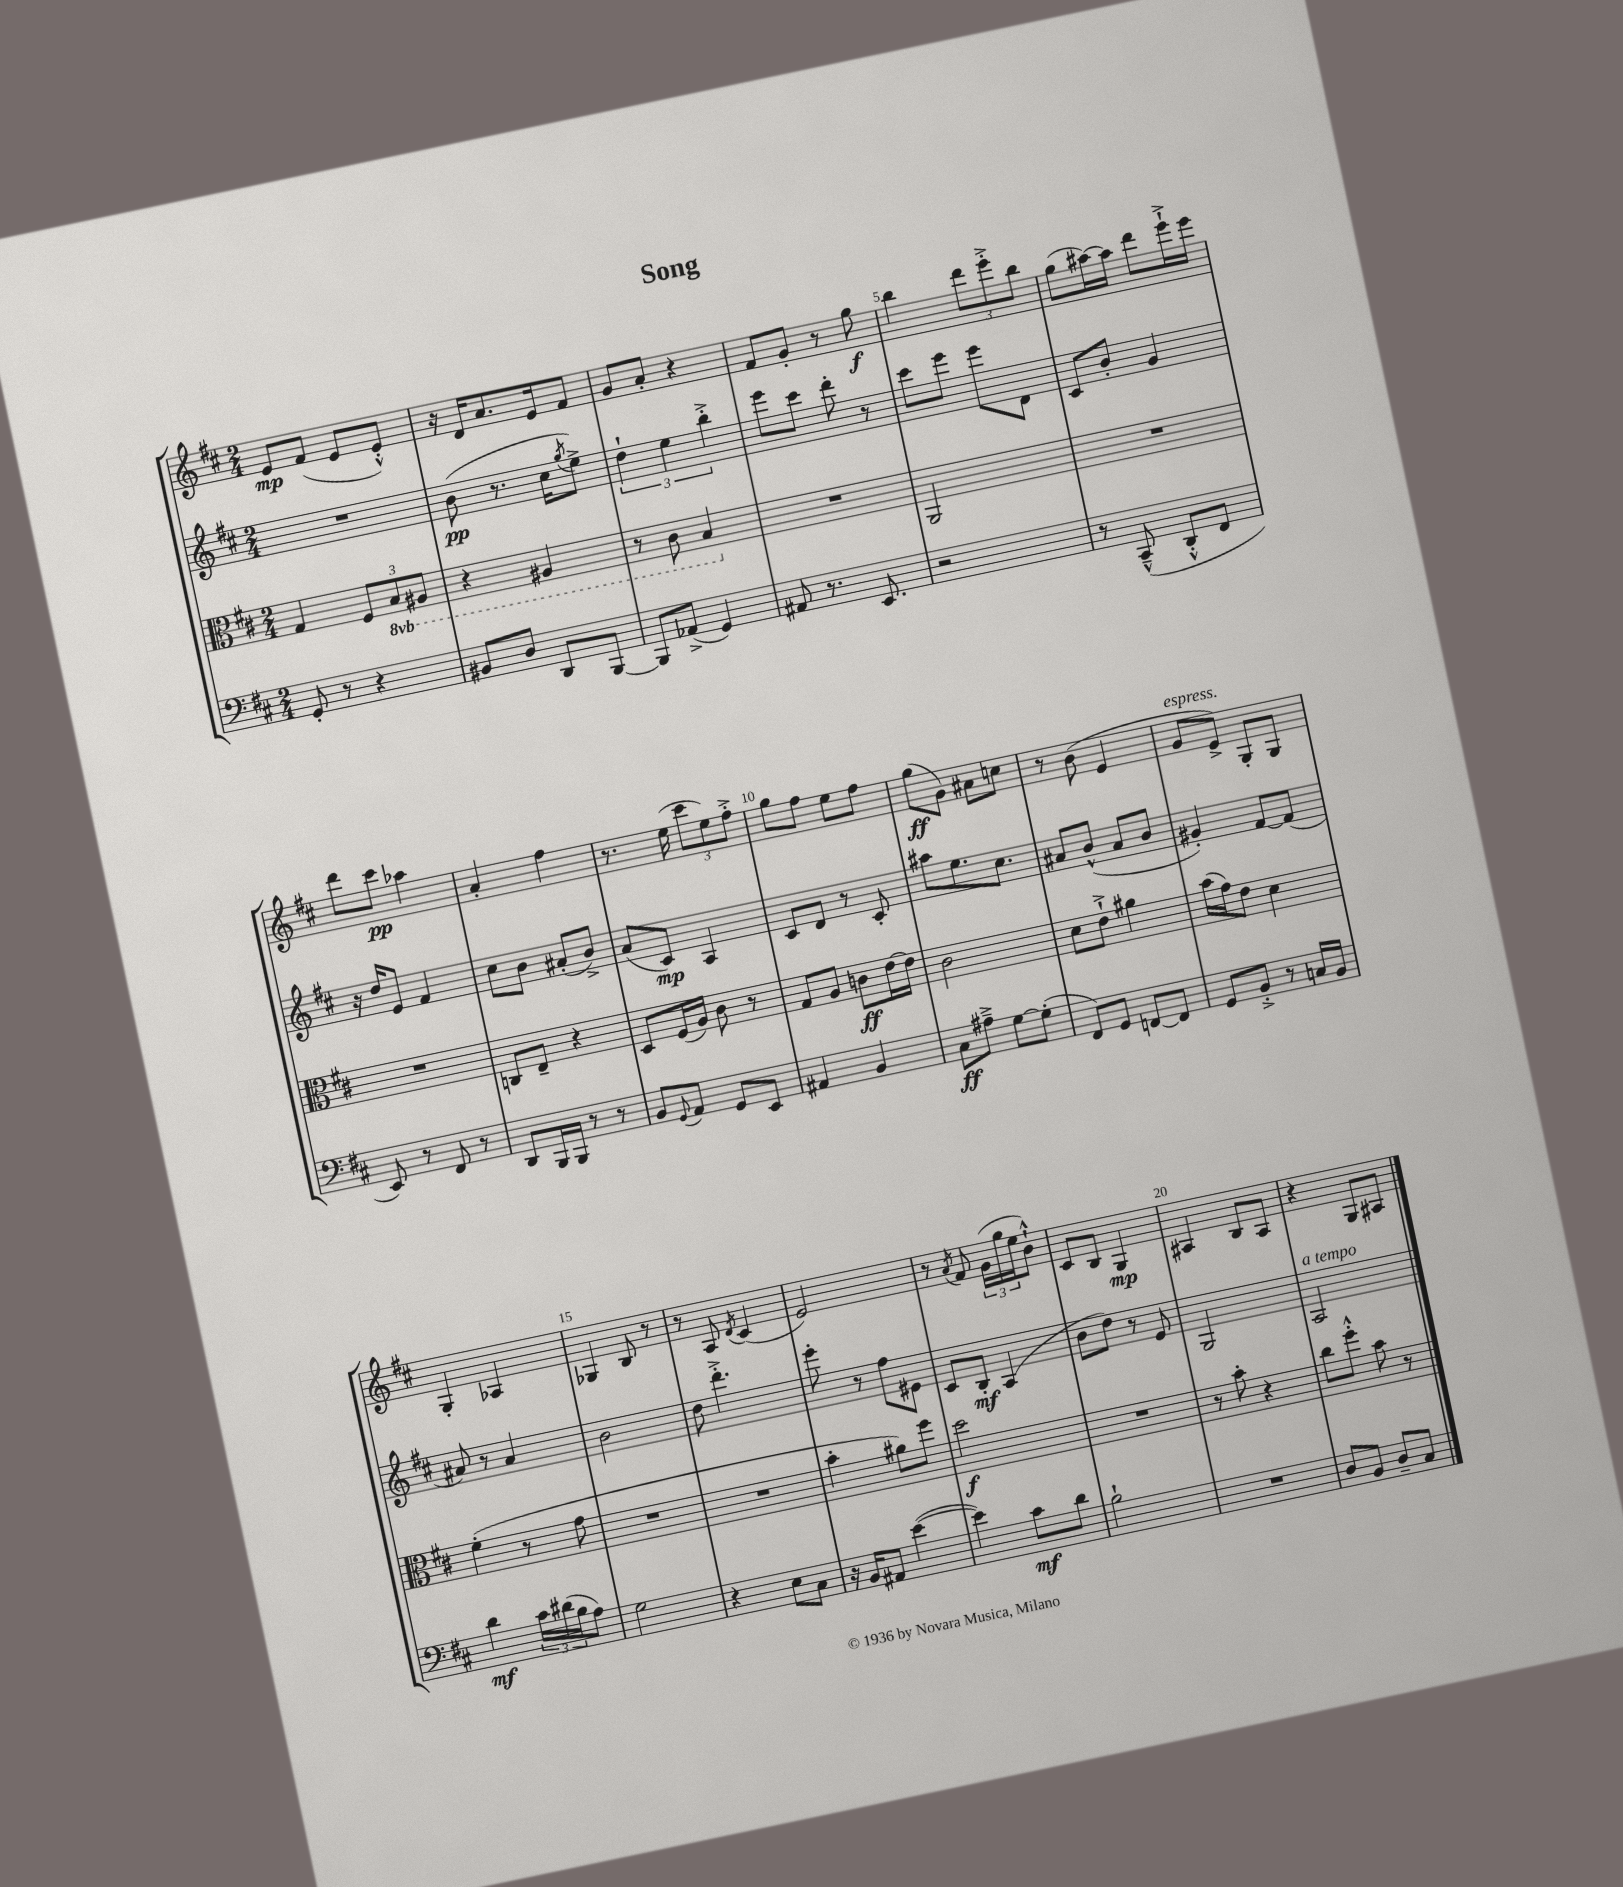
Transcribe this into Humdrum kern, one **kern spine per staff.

**kern	**kern	**kern	**kern
*staff4	*staff3	*staff2	*staff1
*clefF4	*clefC3	*clefG2	*clefG2
*k[f#c#]	*k[f#c#]	*k[f#c#]	*k[f#c#]
*M2/4	*M2/4	*M2/4	*M2/4
8GG'	4G	2r	8e
8r	.	.	(8f#
4r	12F#	.	8e
.	12BB	.	.
.	.	.	8e'^^)
.	12AA#	.	.
=	=	=	=
8BB#	4r	(8b	16r
.	.	.	16d
8D	.	8.r	8.a
8DD	4AA#	.	.
.	.	16cc#	16e
.	.	8qgg	.
[8BBB	.	8ee^)	8f#
=	=	=	=
8BBB]	8r	6dd`	8g
(8AA-^	8C#	.	8a'
.	.	6ee	.
4GG)	4BB	.	4r
.	.	6bb'^	.
=	=	=	=
8AA#	2r	8eee	8f#
8.r	.	8ccc#	8g'
.	.	8ddd'	8r
8.EE	.	.	.
.	.	8r	8gg
=	=	=	=
2r	2AA	8ccc#	4bb
.	.	8eee	.
.	.	8eee	12ddd
.	.	.	12eee'^
.	.	8d	.
.	.	.	12bb
=	=	=	=
8r	2r	8c#	(8gg
(8CC#~^^	.	8b'	[16aa#)
.	.	.	16aa#]
8DD'^^	.	4g	8ddd
8FF#	.	.	16eee`^
.	.	.	16eee
=	=	=	=
8EE)	2r	16r	8ddd
.	.	16dd	.
8r	.	8e	8ccc#
8FF#	.	4f#	4aa-
8r	.	.	.
=	=	=	=
8DD	8C	8cc#	4a'
16BBB	8E~	8b	.
16BBB	.	.	.
8r	4r	(8a#'	4ff#
8r	.	8b^)	.
=	=	=	=
8BB	8D	(8a	8.r
8qqGG	.	.	.
8AA	(16F#	8c#)	.
.	16A)	.	(16ee
8GG	8c#	4A	12ccc#
.	.	.	12ee)
8EE	8r	.	.
.	.	.	12ff#'^
=	=	=	=
4AA#	8G	8c#	8gg
.	8A	8d	8ff#
4BB	8c	8r	8ee
.	[16e	8c#'	8ff#
.	16e]	.	.
=	=	=	=
8C#	2c#	8aa#	(8gg
8A#~^	.	8.ee	8g)
[8G	.	.	8a#
.	.	8.cc#	.
(8G']	.	.	8cc
=	=	=	=
8FF#)	8d	8a#	8r
8GG	8e`^	(8b^^	(8b
[8FF	4a#	8a#	4e
8FF]	.	8b	.
=	=	=	=
8GG	(16b	4g#')	8g
.	16g)	.	.
8BB'^	8e	.	8e^)
8r	4d	[8f#	8G'
16C	.	(8f#]	8G
16BB	.	.	.
=	=	=	=
4d	(4f#'	8a#)	4G'
.	.	8r	.
24c#	8r	4a#	4A-
(24d#	.	.	.
24B	.	.	.
8A)	8g	.	.
=	=	=	=
2G	2r	2b	4G-
.	.	.	8B
.	.	.	8r
=	=	=	=
4r	2r	8dd	8r
.	.	4.ddd'^	8A
.	.	.	8qd
8E	.	.	(4c#
8C#	.	.	.
=	=	=	=
16r	4b'	8eee'	2e)
16BB	.	.	.
8AA#	.	8r	.
([4e	8a#)	8ff#	.
.	8ff#	8e#	.
=	=	=	=
4e])	2dd	8c#	8r
.	.	.	8qa
.	.	8B'	8f#
8c#	.	(4A	(24g
.	.	.	24gg
.	.	.	24ee
8d	.	.	8b`^^)
=	=	=	=
2B`	2r	8b	8c#
.	.	8dd)	8B
.	.	8r	4G
.	.	8e	.
=	=	=	=
2r	8r	2G	4A#
.	8b'	.	.
.	4r	.	8B
.	.	.	8A#
=	=	=	=
8D	8cc#	2A	4r
8BB	8ff#'^^	.	.
8D~	8b	.	8G
8C#	8r	.	8A#
==	==	==	==
*-	*-	*-	*-
